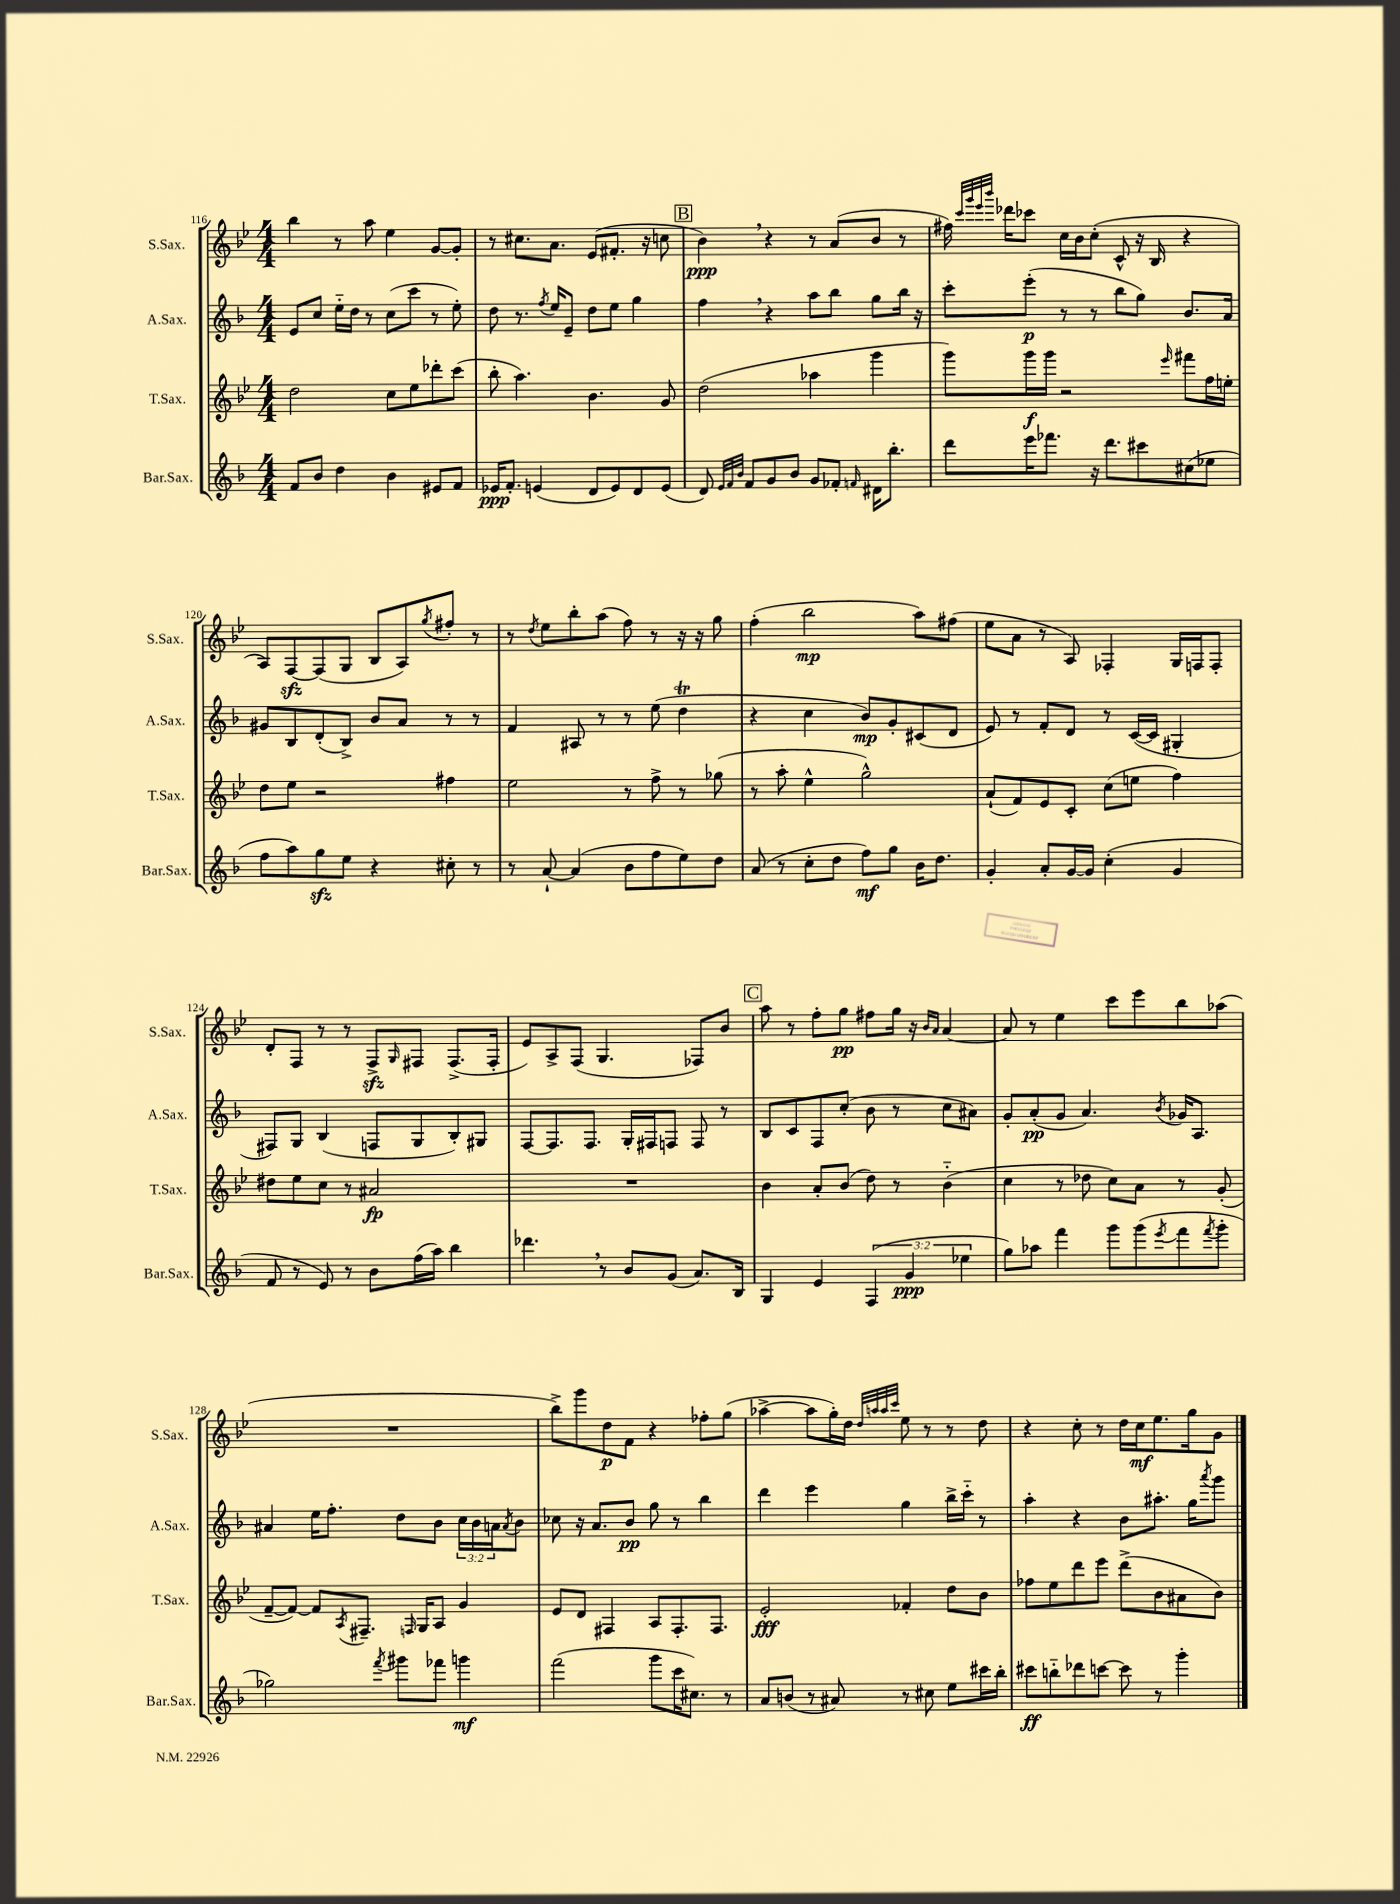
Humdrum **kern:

**kern	**dynam	**kern	**dynam	**kern	**dynam	**kern	**dynam
*part4	*part4	*part3	*part3	*part2	*part2	*part1	*part1
*staff4	*staff4	*staff3	*staff3	*staff2	*staff2	*staff1	*staff1
*I"Bar.Sax.	*	*I"T.Sax.	*	*I"A.Sax.	*	*I"S.Sax.	*
*I'Bar.Sax.	*	*I'T.Sax.	*	*I'A.Sax.	*	*I'S.Sax.	*
*clefG2	*	*clefG2	*	*clefG2	*	*clefG2	*
*k[b-]	*	*k[b-e-]	*	*k[b-]	*	*k[b-e-]	*
*M4/4	*	*M4/4	*	*M4/4	*	*M4/4	*
=116	=116	=116	=116	=116	=116	=116	=116
8f/L	.	2dd\	.	8e/L	.	4bb-\	.
8b-/J	.	.	.	8cc/J	.	.	.
4dd\	.	.	.	16ee\LL	.	8r	.
.	.	.	.	16dd\JJ	.	.	.
.	.	.	.	8r	.	8aa\	.
4b-\	.	8cc\L	.	(8cc\L	.	4ee-\	.
.	.	8ee-\	.	8ccc\J	.	.	.
8e#X/L	.	8ddd-X'\	.	8r	.	[8g/L	.
8f/J	.	(8ccc\J	.	8ee'\)	.	8g'/J]	.
=117	=117	=117	=117	=117	=117	=117	=117
16e-X/KL	ppp	8bb-'\	.	8dd\	.	8r	.
8.f'/J	.	.	.	.	.	.	.
.	.	4.aa\)	.	8.r	.	8.cc#X\L	.
(4en/	.	.	.	.	.	.	.
.	.	.	.	8qff/	.	.	.
.	.	.	.	16ee/KL	.	8.a\J	.
.	.	.	.	8e~/J	.	.	.
8d/L	.	4.b-\	.	8dd\L	.	(8e-/L	.
8e/)	.	.	.	8ee\J	.	8.f#X'/J	.
8d/	.	.	.	4gg\	.	.	.
.	.	.	.	.	.	16r	.
(8e/J	.	8g/	.	.	.	8ccn\	.
!!LO:REH:place=s1:t=B
=118	=118	=118	=118	=118	=118	=118	=118
8d/)	.	(2dd\	.	4ff,\	.	4b-,\)	ppp
32qqe/LLL	.	.	.	.	.	.	.
32qqf/	.	.	.	.	.	.	.
32qqb-/JJJ	.	.	.	.	.	.	.
8f/L	.	.	.	.	.	.	.
8g/	.	.	.	4r	.	4r	.
8b-/J	.	.	.	.	.	.	.
8g/L	.	4aa-X\	.	8aa\L	.	8r	.
8f-X'/J	.	.	.	8bb-\J	.	(8a/L	.
16qqfn/	.	.	.	.	.	.	.
16d#X\KL	.	4ggg\	.	8gg\L	.	8b-/J	.
8.bb-'\J	.	.	.	.	.	.	.
.	.	.	.	16bb-\Jk	.	8r	.
.	.	.	.	16r	.	.	.
=119	=119	=119	=119	=119	=119	=119	=119
8ddd\L	.	8ggg\L)	.	8ccc'\L	.	16ff#X\)	.
.	.	.	.	.	.	32qqccc/LLL	.
.	.	.	.	.	.	32qqggg/	.
.	.	.	.	.	.	32qqeee-/	.
.	.	.	.	.	.	32qqbbb-/JJJ	.
.	.	.	.	.	.	16ddd-X\KL	.
16eee\K	.	16ggg\L	f	(8eee'\J	p	8ccc-X\J	.
8.fff-X\J	.	16ggg\JJ	.	.	.	.	.
.	.	2r	.	8r	.	16cc\LL	.
.	.	.	.	.	.	16b-\J	.
16r	.	.	.	8r	.	(8cc'\J	.
8.ddd\L	.	.	.	.	.	.	.
.	.	.	.	8bb-\L	.	8c^^/	.
8ccc#X\	.	.	.	8gg\J)	.	16r	.
.	.	.	.	.	.	16B-/	.
.	.	16qqeee-/	.	.	.	.	.
(8cc#X\	.	8fff#X\L	.	8.b-/L	.	4r	.
8ee-X\J	.	16ff\L	.	.	.	.	.
.	.	16een'\JJ	.	16a/Jk	.	.	.
!!LO:LB:g=z
=120	=120	=120	=120	=120	=120	=120	=120
8ff\L	.	8dd\L	.	8g#X/L	.	8A/L)	.
8aa\)	.	8ee-\J	.	8B-/	.	[8Fzz/	.
8ggzz\	.	2r	.	(8d'/	.	(8F/]	.
8ee\J	.	.	.	8B-^/J)	.	8G/J	.
4r	.	.	.	8b-/L	.	8B-/L	.
.	.	.	.	8a/J	.	8A/)	.
.	.	.	.	.	.	8qgg/	.
8cc#X'\	.	4ff#X\	.	8r	.	8ff#X'/J	.
8r	.	.	.	8r	.	8r	.
=121	=121	=121	=121	=121	=121	=121	=121
8r	.	2ee-\	.	4f/	.	8r	.
.	.	.	.	.	.	8qdd/	.
[8a`/	.	.	.	.	.	8ee-\L	.
(4a/]	.	.	.	8A#X/	.	8bb-'\	.
.	.	.	.	8r	.	(8aa\J	.
8b-\L	.	8r	.	8r	.	8ff\)	.
8ff\	.	8ff^\	.	(8ee\	.	8r	.
8ee\)	.	8r	.	4ddT\	.	16r	.
.	.	.	.	.	.	16r	.
8dd\J	.	(8gg-X\	.	.	.	8gg\	.
=122	=122	=122	=122	=122	=122	=122	=122
(8a/	.	8r	.	4r	.	(4ff'\	.
8r	.	8aa'\	.	.	.	.	.
8cc'\L	.	4ee-^^\	.	4cc\	.	2bb-\	mp
8dd\J	.	.	.	.	.	.	.
8ff\L)	mf	2gg^^\)	.	8b-/L)	mp	.	.
8gg\J	.	.	.	8g'/	.	.	.
16b-\KL	.	.	.	(8c#X/	.	8aa\L)	.
8.dd\J	.	.	.	.	.	.	.
.	.	.	.	8d/J	.	(8ff#X\J	.
=123	=123	=123	=123	=123	=123	=123	=123
4g'/	.	(8a`/L	.	8e/)	.	8ee-\L	.
.	.	8f/)	.	8r	.	8a\J	.
8a'/L	.	8e-/	.	8f'/L	.	8r	.
[16g/L	.	8c'/J	.	8d/J	.	8A/)	.
16g/JJ]	.	.	.	.	.	.	.
(4cc'\	.	(8cc\L	.	8r	.	4F-X'/	.
.	.	8een\J	.	([16c/LL	.	.	.
.	.	.	.	16c/JJ]	.	.	.
4g/	.	4ff\)	.	4G#X'/	.	16G/LL	.
.	.	.	.	.	.	16Fn/J	.
.	.	.	.	.	.	8F'/J	.
!!LO:LB:g=z
=124	=124	=124	=124	=124	=124	=124	=124
8f/	.	8dd#X\L	.	8F#X/L)	.	8d'/L	.
8r	.	8ee-\	.	8G/J	.	8F/J	.
8e/)	.	8cc\J	.	(4B-/	.	8r	.
8r	.	8r	.	.	.	8r	.
8b-\L	.	2a#X/	fp	8Fn/L	.	8Fzz^/L	.
.	.	.	.	.	.	16qqG/	.
(16ff\L	.	.	.	8G/	.	8F#X/J	.
16aa\JJ)	.	.	.	.	.	.	.
4bb-\	.	.	.	8B-'/)	.	(8.F#^/L	.
.	.	.	.	8G#X/J	.	.	.
.	.	.	.	.	.	16F#'/Jk	.
=125	=125	=125	=125	=125	=125	=125	=125
4.ddd-X,\	.	1r	.	[8F/L	.	8e-/L)	.
.	.	.	.	8.F/]	.	8A^/	.
.	.	.	.	.	.	(8F/J	.
.	.	.	.	8.F/J	.	.	.
8r	.	.	.	.	.	4.G/	.
8b-/L	.	.	.	16G'/LL	.	.	.
.	.	.	.	16F#X/J	.	.	.
(8g/J	.	.	.	8Fn/J	.	.	.
8.a/L)	.	.	.	8F/	.	8F-X/L)	.
.	.	.	.	8r	.	8b-/J	.
16B-/Jk	.	.	.	.	.	.	.
!!LO:REH:place=s1:t=C
=126	=126	=126	=126	=126	=126	=126	=126
4G/	.	4b-\	.	8B-/L	.	8aa\	.
.	.	.	.	8c/	.	8r	.
4e/	.	8a'/L	.	8F/	.	8ff'\L	.
.	.	(8b-/J	.	(8cc'/J	.	8gg\J	pp
(6F/	.	8dd\)	.	8b-\	.	8ff#X\L	.
.	.	8r	.	8r	.	16gg\Jk	.
6g/	ppp	.	.	.	.	.	.
.	.	.	.	.	.	16r	.
.	.	.	.	.	.	16qqb-/LL	.
.	.	.	.	.	.	16qqa/JJ	.
.	.	(4b-\	.	8cc\L	.	[4a/	.
6ee-X\	.	.	.	.	.	.	.
.	.	.	.	8a#X\J)	.	.	.
=127	=127	=127	=127	=127	=127	=127	=127
8gg\L)	.	4cc\	.	8g'/L	.	8a/]	.
8aa-X\J	.	.	.	(8a'/	pp	8r	.
4fff\	.	8r	.	8g/J	.	4ee-\	.
.	.	8dd-X\	.	4.a/)	.	.	.
8ggg\L	.	8cc\L)	.	.	.	8ccc\L	.
(8ggg\	.	8a\J	.	.	.	8eee-\	.
8qeee/	.	.	.	8qb-/	.	.	.
8fff\	.	8r	.	16g-X/KL	.	8bb-\	.
.	.	.	.	8.A/J	.	.	.
8qfff/	.	.	.	.	.	.	.
8ggg'\J	.	(8g'/	.	.	.	(8aa-X\J	.
!!LO:LB:g=z
=128	=128	=128	=128	=128	=128	=128	=128
2gg-X\)	.	[8f~/L	.	4a#X/	.	1r	.
.	.	8f/J_)	.	.	.	.	.
.	.	8f/L]	.	16ee\KL	.	.	.
.	.	.	.	8.ff'\J	.	.	.
.	.	8qA/	.	.	.	.	.
.	.	8.F#X~/J	.	.	.	.	.
8qfff/	.	.	.	.	.	.	.
8ggg#X\L	.	.	.	8dd\L	.	.	.
.	.	16qqFn/	.	.	.	.	.
.	.	16G/KL	.	.	.	.	.
8fff-X\J	.	8A/J	.	8b-\J	.	.	.
4gggn\	mf	4g/	.	24cc\LL	.	.	.
.	.	.	.	24b-\	.	.	.
.	.	.	.	24an\J	.	.	.
.	.	.	.	8qa/	.	.	.
.	.	.	.	8b-\J	.	.	.
=129	=129	=129	=129	=129	=129	=129	=129
(2fff\	.	8e-/L	.	8cc-X\	.	8bb-^\L)	.
.	.	8d/J	.	16r	.	8ggg\	.
.	.	.	.	8.a/L	.	.	.
.	.	4F#X/	.	.	.	8dd\	p
.	.	.	.	8b-/J	pp	8f\J	.
8ggg\L	.	8A/L	.	8gg\	.	4r	.
16ccc\K	.	8.F#'/	.	8r	.	.	.
8.cc#X\J)	.	.	.	.	.	.	.
.	.	.	.	4bb-\	.	8ff-X'\L	.
.	.	8.F#/J	.	.	.	.	.
8r	.	.	.	.	.	(8gg\J	.
=130	=130	=130	=130	=130	=130	=130	=130
8a/L	.	2e-'/	fff	4ddd\	.	[4aa-X^\	.
(8bn/J	.	.	.	.	.	.	.
8r	.	.	.	4eee\	.	8aa-\L]	.
8a#X/)	.	.	.	.	.	16gg'\L)	.
.	.	.	.	.	.	16dd\JJ	.
.	.	.	.	.	.	32qqdd/LLL	.
.	.	.	.	.	.	32qqaan/	.
.	.	.	.	.	.	32qqaa/	.
.	.	.	.	.	.	32qqccc/JJJ	.
8r	.	4f-X'/	.	4gg\	.	8ee-\	.
8cc#X\	.	.	.	.	.	8r	.
8ee\L	.	8dd\L	.	16bb-^\LL	.	8r	.
.	.	.	.	16ccc\JJ	.	.	.
16ccc#X\L	.	8b-\J	.	8r	.	8dd\	.
16bb-'\JJ	.	.	.	.	.	.	.
=131	=131	=131	=131	=131	=131	=131	=131
8ccc#X\L	ff	8ff-X\L	.	4aa'\	.	4r	.
8bbn\	.	8ee-\	.	.	.	.	.
8ddd-X\	.	8ddd\	.	4r	.	8cc'\	.
[8cccn\J	.	8eee-\J	.	.	.	8r	.
8ccc\]	.	(8ddd^\L	.	8b-\L	.	16dd\LL	.
.	.	.	.	.	.	16cc\J	mf
8r	.	8b-\	.	8.aa#X'\J	.	8.ee-\	.
4ggg'\	.	8a#X\	.	.	.	.	.
.	.	.	.	16gg\KL	.	16gg\k	.
.	.	.	.	8qaaa/	.	.	.
.	.	8b-\J)	.	8ggg\J	.	8g\J	.
==	==	==	==	==	==	==	==
*-	*-	*-	*-	*-	*-	*-	*-
